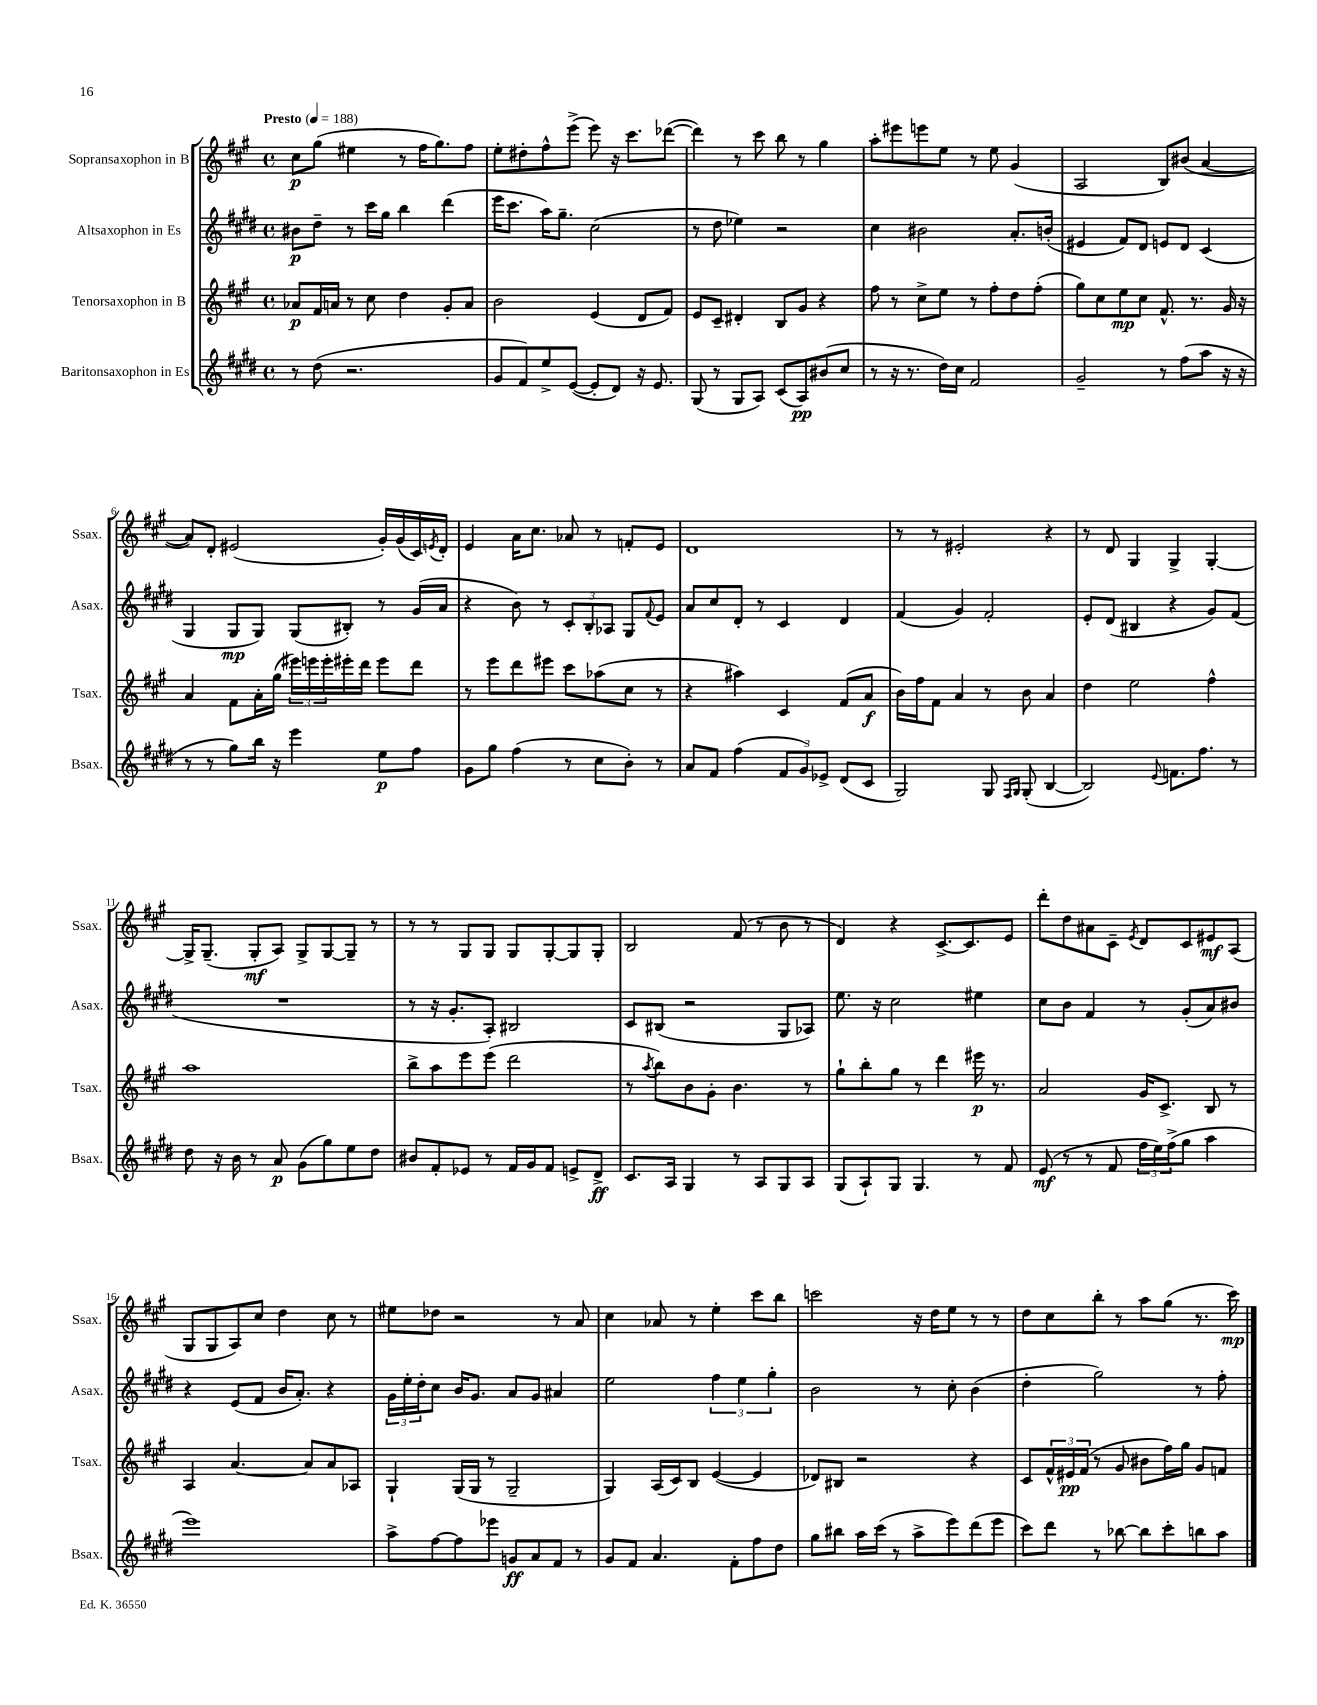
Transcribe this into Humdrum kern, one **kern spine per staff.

**kern	**dynam	**kern	**dynam	**kern	**dynam	**kern	**dynam
*part4	*part4	*part3	*part3	*part2	*part2	*part1	*part1
*staff4	*staff4	*staff3	*staff3	*staff2	*staff2	*staff1	*staff1
*I"Baritonsaxophon in Es	*	*I"Tenorsaxophon in B	*	*I"Altsaxophon in Es	*	*I"Sopransaxophon in B	*
*I'Bsax.	*	*I'Tsax.	*	*I'Asax.	*	*I'Ssax.	*
*clefG2	*	*clefG2	*	*clefG2	*	*clefG2	*
*k[f#c#g#d#]	*	*k[f#c#g#]	*	*k[f#c#g#d#]	*	*k[f#c#g#]	*
*M4/4	*	*M4/4	*	*M4/4	*	*M4/4	*
*met(c)	*	*met(c)	*	*met(c)	*	*met(c)	*
*MM188	*	*MM188	*	*MM188	*	*MM188	*
=1	=1	=1	=1	=1	=1	=1	=1
!	!	!	!	!	!	!LO:TX:a:B:t=Presto	!
8r	.	8a-X/L	p	8b#X\L	p	8cc#\L	p
(8dd#\	.	16f#/L	.	8dd#~\J	.	(8gg#\J	.
.	.	16an/JJ	.	.	.	.	.
2.r	.	8r	.	8r	.	4ee#X\	.
.	.	8cc#\	.	16ccc#\LL	.	.	.
.	.	.	.	16gg#\JJ	.	.	.
.	.	4dd\	.	4bb\	.	8r	.
.	.	.	.	.	.	16ff#\KL	.
.	.	.	.	.	.	8.gg#\)	.
.	.	8g#'/L	.	(4ddd#\	.	.	.
.	.	8a/J	.	.	.	8ff#\J	.
=2	=2	=2	=2	=2	=2	=2	=2
8g#/L	.	2b\	.	16eee\KL	.	8ee'\L	.
.	.	.	.	8.ccc#\J	.	.	.
8f#/)	.	.	.	.	.	8dd#X'\	.
8ee^/	.	.	.	16aa\KL)	.	8ff#^^\	.
.	.	.	.	8.gg#~\J	.	.	.
([8e/J	.	.	.	.	.	(8eee^\J	.
8e'/L]	.	(4e/	.	(2cc#\	.	8eee\)	.
8d#/J)	.	.	.	.	.	16r	.
.	.	.	.	.	.	8.ccc#\L	.
16r	.	8d/L	.	.	.	.	.
8.e/	.	.	.	.	.	.	.
.	.	8f#/J)	.	.	.	([8ddd-X\J	.
=3	=3	=3	=3	=3	=3	=3	=3
(8G#/	.	8e/L	.	8r	.	4ddd-\])	.
8r	.	8c#~/J	.	8dd#\	.	.	.
8G#/L	.	4d#X'/	.	4ee-X\)	.	8r	.
8A/J)	.	.	.	.	.	8ccc#\	.
(8c#/L	.	8B/L	.	2r	.	8bb\	.
8A/)	pp	8g#/J	.	.	.	8r	.
(8b#X/	.	4r	.	.	.	4gg#\	.
8cc#/J	.	.	.	.	.	.	.
=4	=4	=4	=4	=4	=4	=4	=4
8r	.	8ff#\	.	4cc#\	.	8aa'\L	.
16r	.	8r	.	.	.	8eee#X\	.
8.r	.	.	.	.	.	.	.
.	.	8cc#^\L	.	2b#X\	.	8eeen\	.
16dd#\LL)	.	8ee\J	.	.	.	8ee\J	.
16cc#\JJ	.	.	.	.	.	.	.
2f#/	.	8r	.	.	.	8r	.
.	.	8ff#'\L	.	.	.	8ee\	.
.	.	8dd\	.	8.a'/L	.	(4g#/	.
.	.	(8ff#'\J	.	.	.	.	.
.	.	.	.	(16bn'/Jk	.	.	.
=5	=5	=5	=5	=5	=5	=5	=5
2g#~/	.	8gg#\L)	.	4e#X/	.	2A/	.
.	.	8cc#\	.	.	.	.	.
.	.	8ee\	mp	8f#/L)	.	.	.
.	.	8cc#\J	.	8d#/J	.	.	.
8r	.	8.f#^^/	.	8en/L	.	8B/L)	.
(8ff#\L	.	.	.	8d#/J	.	(8b#X/J	.
.	.	8.r	.	.	.	.	.
8aa\J	.	.	.	(4c#/	.	[4a/	.
16r	.	16g#/	.	.	.	.	.
16r	.	16r	.	.	.	.	.
!!LO:LB:g=z
=6	=6	=6	=6	=6	=6	=6	=6
8r	.	4a/	.	4G#/	.	8a/L])	.
8r	.	.	.	.	.	8d'/J	.
8gg#\L)	.	8f#\L	.	8G#/L	mp	(2e#X/	.
16bb\Jk	.	16a'\L	.	8G#/J)	.	.	.
16r	.	(16gg#\JJ	.	.	.	.	.
4eee\	.	24eee#X\LL)	.	(8G#/L	.	.	.
.	.	24eeen\	.	.	.	.	.
.	.	24eee'\	.	.	.	.	.
.	.	16eee#X'\	.	8B#X'/J)	.	.	.
.	.	16ddd\JJ	.	.	.	.	.
8ee\L	p	8eee#\L	.	8r	.	16g#'/LL)	.
.	.	.	.	.	.	(16g#/	.
8ff#\J	.	8ddd\J	.	(16g#/LL	.	16c#/)	.
.	.	.	.	.	.	8qen/	.
.	.	.	.	16a/JJ	.	16d'/JJ	.
=7	=7	=7	=7	=7	=7	=7	=7
8g#\L	.	8r	.	4r	.	4e/	.
8gg#\J	.	8eee\L	.	.	.	.	.
(4ff#\	.	8ddd\	.	8b\)	.	16a\KL	.
.	.	.	.	.	.	8.cc#\J	.
.	.	8eee#X\J	.	8r	.	.	.
8r	.	8ccc#\L	.	12c#'/L	.	8a-X/	.
.	.	.	.	12B'/	.	.	.
8cc#\L	.	(8aa-X\	.	.	.	8r	.
.	.	.	.	12A-X/J	.	.	.
8b'\J)	.	8cc#\J	.	8G#/L	.	8fn'/L	.
.	.	.	.	8qqf#/	.	.	.
8r	.	8r	.	8e/J	.	8e/J	.
=8	=8	=8	=8	=8	=8	=8	=8
8a/L	.	4r	.	8a/L	.	1d	.
8f#/J	.	.	.	8cc#/	.	.	.
(4ff#\	.	4aa#X\)	.	8d#'/J	.	.	.
.	.	.	.	8r	.	.	.
12f#/L	.	4c#/	.	4c#/	.	.	.
12g#/)	.	.	.	.	.	.	.
12e-X^/J	.	.	.	.	.	.	.
(8d#/L	.	(8f#/L	.	4d#/	.	.	.
8c#/J	.	8a/J	f	.	.	.	.
=9	=9	=9	=9	=9	=9	=9	=9
2G#/)	.	16b\LL)	.	(4f#/	.	8r	.
.	.	16ff#\J	.	.	.	.	.
.	.	8f#\J	.	.	.	8r	.
.	.	4a/	.	4g#/)	.	2e#X'/	.
8G#/	.	8r	.	2f#'/	.	.	.
16qqF#/LL	.	.	.	.	.	.	.
16qqG#/JJ	.	.	.	.	.	.	.
(8G#'/	.	8b\	.	.	.	.	.
[4B/	.	4a/	.	.	.	4r	.
=10	=10	=10	=10	=10	=10	=10	=10
2B/])	.	4dd\	.	8e'/L	.	8r	.
.	.	.	.	(8d#/J	.	8d/	.
.	.	2ee\	.	4B#X/	.	4G#/	.
8qqe/	.	.	.	.	.	.	.
8.fn\L	.	.	.	4r	.	4G#^/	.
8.ff#\J	.	.	.	.	.	.	.
.	.	4ff#^^\	.	8g#/L)	.	[4G#'/	.
8r	.	.	.	(8f#/J	.	.	.
!!LO:LB:g=z
=11	=11	=11	=11	=11	=11	=11	=11
8dd#\	.	1aa	.	1r	.	16G#^/KL]	.
.	.	.	.	.	.	(8.G#~/J	.
16r	.	.	.	.	.	.	.
16b\	.	.	.	.	.	.	.
8r	.	.	.	.	.	8G#'/L	mf
8a/	p	.	.	.	.	8A/J)	.
(8g#\L	.	.	.	.	.	8G#^/L	.
8gg#\)	.	.	.	.	.	[8G#/	.
8ee\	.	.	.	.	.	8G#~/J]	.
8dd#\J	.	.	.	.	.	8r	.
=12	=12	=12	=12	=12	=12	=12	=12
8b#X/L	.	8bb^\L	.	8r	.	8r	.
8f#'/	.	8aa\	.	16r	.	8r	.
.	.	.	.	8.g#'/L	.	.	.
8e-X/J	.	8eee\	.	.	.	8G#/L	.
8r	.	(8eee\J	.	8A'/J)	.	8G#/J	.
16f#/LL	.	2ddd\	.	2B#X/	.	8G#/L	.
16g#/J	.	.	.	.	.	.	.
8f#/J	.	.	.	.	.	[8G#'/	.
8en^/L	.	.	.	.	.	8G#/]	.
8d#^/J	ff	.	.	.	.	8G#'/J	.
=13	=13	=13	=13	=13	=13	=13	=13
8.c#/L	.	8r	.	8c#/L	.	2B/	.
.	.	8qaa/	.	.	.	.	.
.	.	8bb\L)	.	(8B#X/J	.	.	.
16A/Jk	.	.	.	.	.	.	.
4G#/	.	8b\	.	2r	.	.	.
.	.	8g#'\J	.	.	.	.	.
8r	.	4.b\	.	.	.	(8f#/	.
8A/L	.	.	.	.	.	8r	.
8G#/	.	.	.	8G#/L	.	8b\	.
8A/J	.	8r	.	8A-X/J)	.	8r	.
=14	=14	=14	=14	=14	=14	=14	=14
(8G#/L	.	8gg#`\L	.	8.ee\	.	4d/)	.
8A`/)	.	8bb'\	.	.	.	.	.
.	.	.	.	16r	.	.	.
8G#/J	.	8gg#\J	.	2cc#\	.	4r	.
4.G#/	.	8r	.	.	.	.	.
.	.	4ddd\	.	.	.	[8.c#^/L	.
.	.	.	.	.	.	8.c#/]	.
8r	.	16eee#X\	p	4ee#X\	.	.	.
.	.	8.r	.	.	.	.	.
8f#/	.	.	.	.	.	8e/J	.
=15	=15	=15	=15	=15	=15	=15	=15
(8e/	mf	2a/	.	8cc#\L	.	8ddd'\L	.
8r	.	.	.	8b\J	.	8dd\	.
8r	.	.	.	4f#/	.	8a#X\	.
8f#/	.	.	.	.	.	8c#~\J	.
.	.	.	.	.	.	8qe/	.
24ff#\LL	.	16g#/KL	.	8r	.	8d/L	.
24ee\)	.	.	.	.	.	.	.
.	.	8.c#^/J	.	.	.	.	.
(24ff#^\J	.	.	.	.	.	.	.
8gg#\J	.	.	.	(8g#'/L	.	8c#/	.
4aa\	.	8B/	.	8a/)	.	8e#X/	mf
.	.	8r	.	8b#X/J	.	(8A/J	.
!!LO:LB:g=z
=16	=16	=16	=16	=16	=16	=16	=16
1eee)	.	4A/	.	4r	.	8G#/L	.
.	.	.	.	.	.	8G#/	.
.	.	[4.a/	.	(8e/L	.	8A/)	.
.	.	.	.	8f#/J	.	8cc#/J	.
.	.	.	.	16b/KL	.	4dd\	.
.	.	.	.	8.a'/J)	.	.	.
.	.	8a/L]	.	.	.	.	.
.	.	8a/	.	4r	.	8cc#\	.
.	.	8A-X/J	.	.	.	8r	.
=17	=17	=17	=17	=17	=17	=17	=17
8aa^\L	.	4G#`/	.	24g#\LL	.	8ee#X\L	.
.	.	.	.	24ee'\	.	.	.
.	.	.	.	24dd#'\J	.	.	.
[8ff#\	.	.	.	8cc#\J	.	8dd-X\J	.
8ff#\]	.	(16G#/LL	.	16b/KL	.	2r	.
.	.	16G#/JJ	.	8.g#/J	.	.	.
8eee-X\J	.	8r	.	.	.	.	.
8gn/L	ff	2G#~/	.	8a/L	.	.	.
8a/	.	.	.	8g#/J	.	.	.
8f#/J	.	.	.	4a#X/	.	8r	.
8r	.	.	.	.	.	8a/	.
=18	=18	=18	=18	=18	=18	=18	=18
8g#/L	.	4G#/)	.	2ee\	.	4cc#\	.
8f#/J	.	.	.	.	.	.	.
4.a/	.	(16A/LL	.	.	.	8a-X/	.
.	.	16c#/J)	.	.	.	.	.
.	.	8B/J	.	.	.	8r	.
.	.	([4e/	.	6ff#\	.	4ee'\	.
8f#'\L	.	.	.	.	.	.	.
.	.	.	.	6ee\	.	.	.
8ff#\	.	4e/]	.	.	.	8ccc#\L	.
.	.	.	.	6gg#'\	.	.	.
8dd#\J	.	.	.	.	.	8bb\J	.
=19	=19	=19	=19	=19	=19	=19	=19
8gg#\L	.	8d-X/L)	.	2b\	.	2cccn\	.
8bb#X\J	.	8B#X/J	.	.	.	.	.
16aa\LL	.	2r	.	.	.	.	.
(16ccc#\JJ	.	.	.	.	.	.	.
8r	.	.	.	.	.	.	.
8aa^\L	.	.	.	8r	.	16r	.
.	.	.	.	.	.	16dd\KL	.
8eee\)	.	.	.	8cc#'\	.	8ee\J	.
(8ddd#\	.	4r	.	(4b\	.	8r	.
8eee\J	.	.	.	.	.	8r	.
=20	=20	=20	=20	=20	=20	=20	=20
8ccc#\L)	.	8c#/L	.	4dd#'\	.	8dd\L	.
8ddd#\J	.	24f#^^/L	.	.	.	8cc#\	.
.	.	24e#X/	pp	.	.	.	.
.	.	(24f#/JJ	.	.	.	.	.
8r	.	8r	.	2gg#\)	.	8bb'\J	.
[8bb-X\	.	8g#/	.	.	.	8r	.
8bb-\L]	.	8b#X\L	.	.	.	8aa\L	.
8ccc#'\	.	16ff#\L)	.	.	.	(8gg#\J	.
.	.	16gg#\JJ	.	.	.	.	.
8bbn\	.	8g#/L	.	8r	.	8.r	.
8aa\J	.	8fn/J	.	8ff#'\	.	.	.
.	.	.	.	.	.	16ccc#\)	mp
==	==	==	==	==	==	==	==
*-	*-	*-	*-	*-	*-	*-	*-
